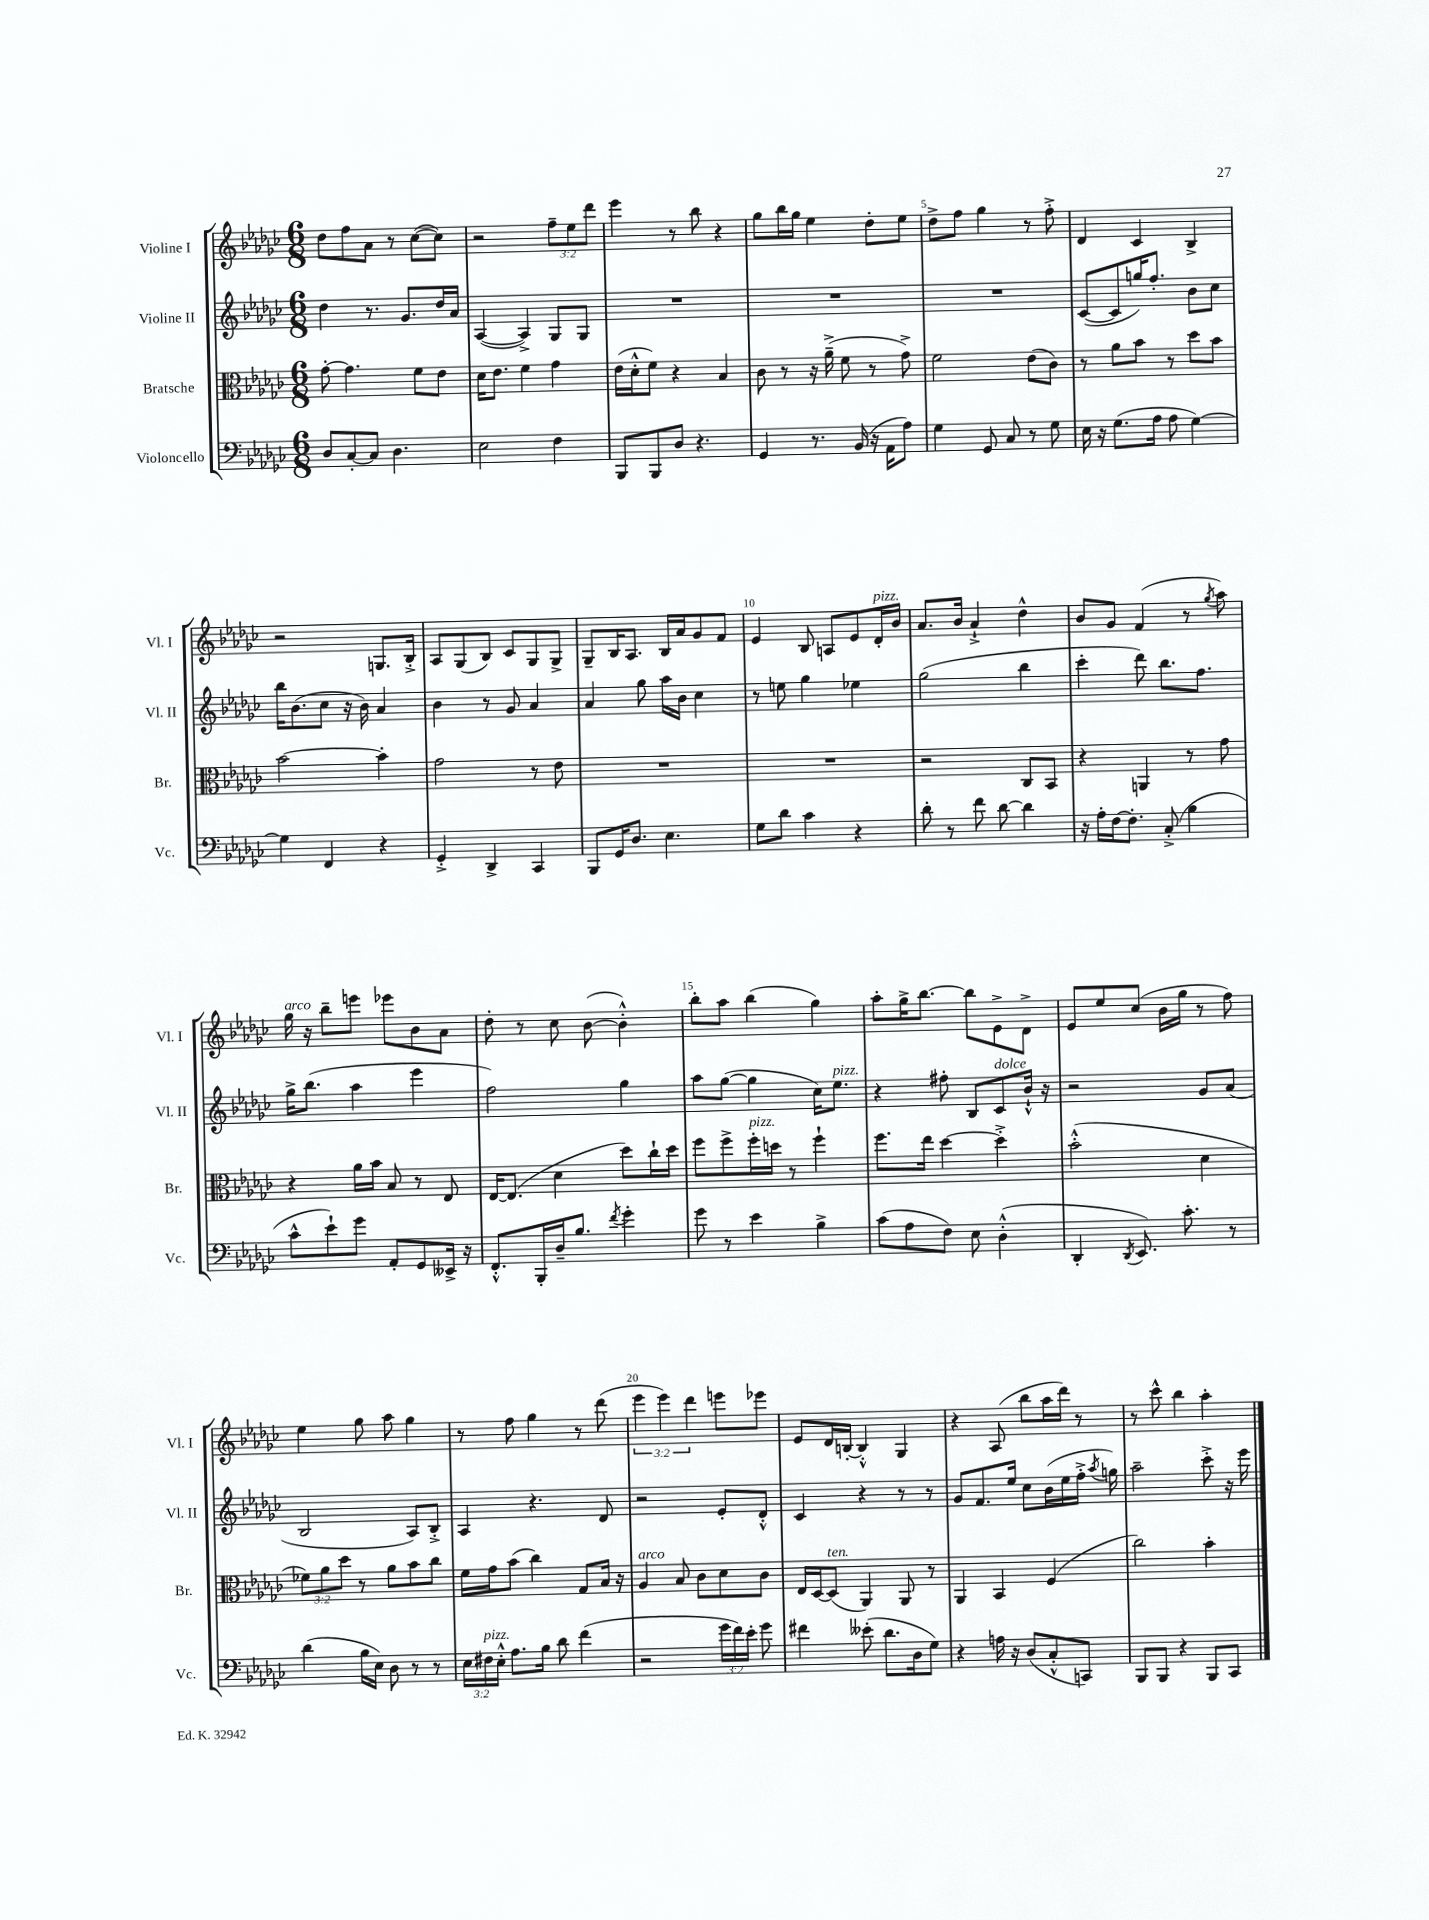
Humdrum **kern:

**kern	**kern	**kern	**kern
*staff4	*staff3	*staff2	*staff1
*clefF4	*clefC3	*clefG2	*clefG2
*k[b-e-a-d-g-c-]	*k[b-e-a-d-g-c-]	*k[b-e-a-d-g-c-]	*k[b-e-a-d-g-c-]
*M6/8	*M6/8	*M6/8	*M6/8
8D-	[8g-'	4dd-	8dd-
[8C-'	4.g-]	.	8ff
8C-]	.	8.r	8a-
4.D-	.	.	8r
.	.	8.g-	.
.	8f	.	([8cc-
.	8e-	16dd-	8cc-])
.	.	16a-	.
=	=	=	=
2E-	16d-	([4A-	2r
.	8.e-	.	.
.	4f	4A-^])	.
4F	4g-	8G-	12ff~
.	.	.	12ee-
.	.	8G-	.
.	.	.	12ddd-
=	=	=	=
8BBB-	(16e-	2.r	4eee-
.	16d-'^^	.	.
8BBB-	8f)	.	.
8D-	4r	.	8r
4.r	.	.	8bb-
.	4B-	.	4r
=	=	=	=
4GG-	8c-	2.r	8gg-
.	8r	.	16bb-
.	.	.	16gg-
8.r	16r	.	4ee-
.	(16a-~^	.	.
.	8f	.	.
(16BB-	.	.	.
16r	8r	.	8dd-'
16AA-	.	.	.
8A-)	8g-^)	.	8ee-
=	=	=	=
4G-	2f	2.r	8dd-^
.	.	.	8ff
8GG-	.	.	4gg-
8C-	.	.	.
8r	(8e-	.	8r
8G-	8c-)	.	8ff'^
=	=	=	=
16E-	8r	([8c-	4d-
16r	.	.	.
(8.G-	8a-	8c-]	.
.	8b-	16gg)	4c-
16A-	.	8.ff'	.
8A-	8r	.	.
[4G-)	8dd-	8b-	4B-^
.	8b-	8cc-	.
=	=	=	=
4G-]	[2b-	16bb-	2r
.	.	(8.b-	.
4FF	.	8cc-	.
.	.	16r	.
.	.	16b-)	.
4r	4b-']	4a-	8.G
.	.	.	16B-'^
=	=	=	=
4GG-'^	2g-	4b-	8A-
.	.	.	(8G-
4DD-^	.	8r	8B-)
.	.	8g-	8c-
4CC-	8r	4a-	8G-
.	8e-	.	8G-^
=	=	=	=
8BBB-	2.r	4a-	8G-~
16GG-	.	.	16B-
8.D-	.	.	8.A-
.	.	8gg-	.
4.E-	.	16aa-	16B-
.	.	16b-	16a-
.	.	4cc-	8g-
.	.	.	8f
=	=	=	=
8G-	2.r	8r	4e-
8d-	.	8ee	.
4c-	.	4gg-	8B-
.	.	.	8A
4r	.	4ee-	8e-
.	.	.	16d-'
.	.	.	16b-
=	=	=	=
8d-'	2r	(2gg-	8.a-
8r	.	.	.
.	.	.	16b-
8f	.	.	4a-`^
[8d-	.	.	.
4d-]	8C-	4bb-	4dd-^^
.	8BB-	.	.
=	=	=	=
16r	4r	4ccc-'	8b-
16A-'	.	.	.
[16F	.	.	8g-
8.F']	.	.	.
.	4AA	8ddd-)	(4f
(8C-'^	.	8.bb-	.
4B-	8r	.	8r
.	.	8.ff	.
.	.	.	8qgg-
.	8g-	.	8aa-)
=	=	=	=
8c-^^	4r	16gg-^	16gg-
.	.	(8.bb-	16r
8e-`)	.	.	8bb-~
8g-	16a-	4aa-	8eee
.	16b-	.	.
8AA-'	8B-	.	8eee-
8GG-	8r	4eee-	8b-
16EE--^	8E-	.	8a-
16r	.	.	.
=	=	=	=
8.FF'^^	[16E-	2ff)	8dd-'
.	(8.E-]	.	.
.	.	.	8r
16BBB-'	.	.	.
16D-~	4d-	.	8cc-
8.B-	.	.	.
.	.	.	([8b-
8qf	.	.	.
4g-'	8dd-)	4gg-	4b-'^^])
.	16cc-`	.	.
.	16dd-	.	.
=	=	=	=
8g-	8ff	8aa-	8bb-'
8r	8ff^	([8gg-	8aa-
4e-	16ff'	4gg-]	(4bb-
.	16dd	.	.
.	8r	.	.
4B-^	4ff`	16cc-)	4gg-)
.	.	8.ee-	.
=	=	=	=
(8c-	8.ff	4r	8aa-'
8A-	.	.	16gg-^
.	16ee-	.	[8.bb-
8F)	[4dd-	8ff#'	.
8E-	.	8B-	8bb-]
(4D-'^^	4dd-'^]	8c-	8e-^
.	.	16b-`^^	8d-^
.	.	16r	.
=	=	=	=
4DD-'	(2b-'^^	2r	8e-
.	.	.	8ee-
8qDD-	.	.	.
8.EE-)	.	.	(8cc-
.	.	.	16b-
8.c-'	.	.	16gg-
.	4d-	8g-	8r
8r	.	(8a-	8ff)
=	=	=	=
(4d-	12f-)	2B-	4ee-
.	12a-	.	.
.	12dd-	.	.
16B-	8r	.	8gg-
16E-)	.	.	.
8D-	8a-	.	8aa-
8r	8b-	8A-)	4gg-
8r	8cc-	8B-'^	.
=	=	=	=
24E-	16f	4A-	8r
24F#	.	.	.
.	16g-	.	.
24E-'^^	.	.	.
8.A-	(8b-	.	8ff
.	4cc-)	4.r	4gg-
16B-	.	.	.
8d-	.	.	.
(4f	8G-	.	8r
.	16B-	8d-	(8ddd-
.	16r	.	.
=	=	=	=
2r	4A-	2r	6eee-
.	.	.	6eee-)
.	8B-	.	.
.	.	.	6ddd-
.	8c-	.	.
24g-	8d-	8e-'	8eee
24f)	.	.	.
24e-'	.	.	.
8g-	8c-	8d-'^^	8eee-
=	=	=	=
4f#	16E-	4c-	8e-
.	[16D-	.	.
.	(8D-]	.	16d-
.	.	.	[16B'
(8e--'	4AA-)	4r	4B'^^]
8.d-	.	.	.
.	8AA-	8r	4G-
16D-	.	.	.
8G-)	8r	8r	.
=	=	=	=
4r	4AA-	8g-	4r
.	.	8.f	.
16A	4BB-	.	(8A-
16r	.	16ee-	.
(8D-	.	8cc-	8bb-
8C-'^^	(4F	(16b-	16aa-
.	.	16ee-	16ddd-)
8CC)	.	16ff'^	8r
.	.	8qaa-	.
.	.	16gg)	.
=	=	=	=
8BBB-	2cc-)	2aa-~	8r
8BBB-	.	.	8ccc-^^
4r	.	.	4bb-
8BBB-	4b-'	8ccc-'^	4aa-'
8CC-	.	16r	.
.	.	16eee-	.
==	==	==	==
*-	*-	*-	*-
